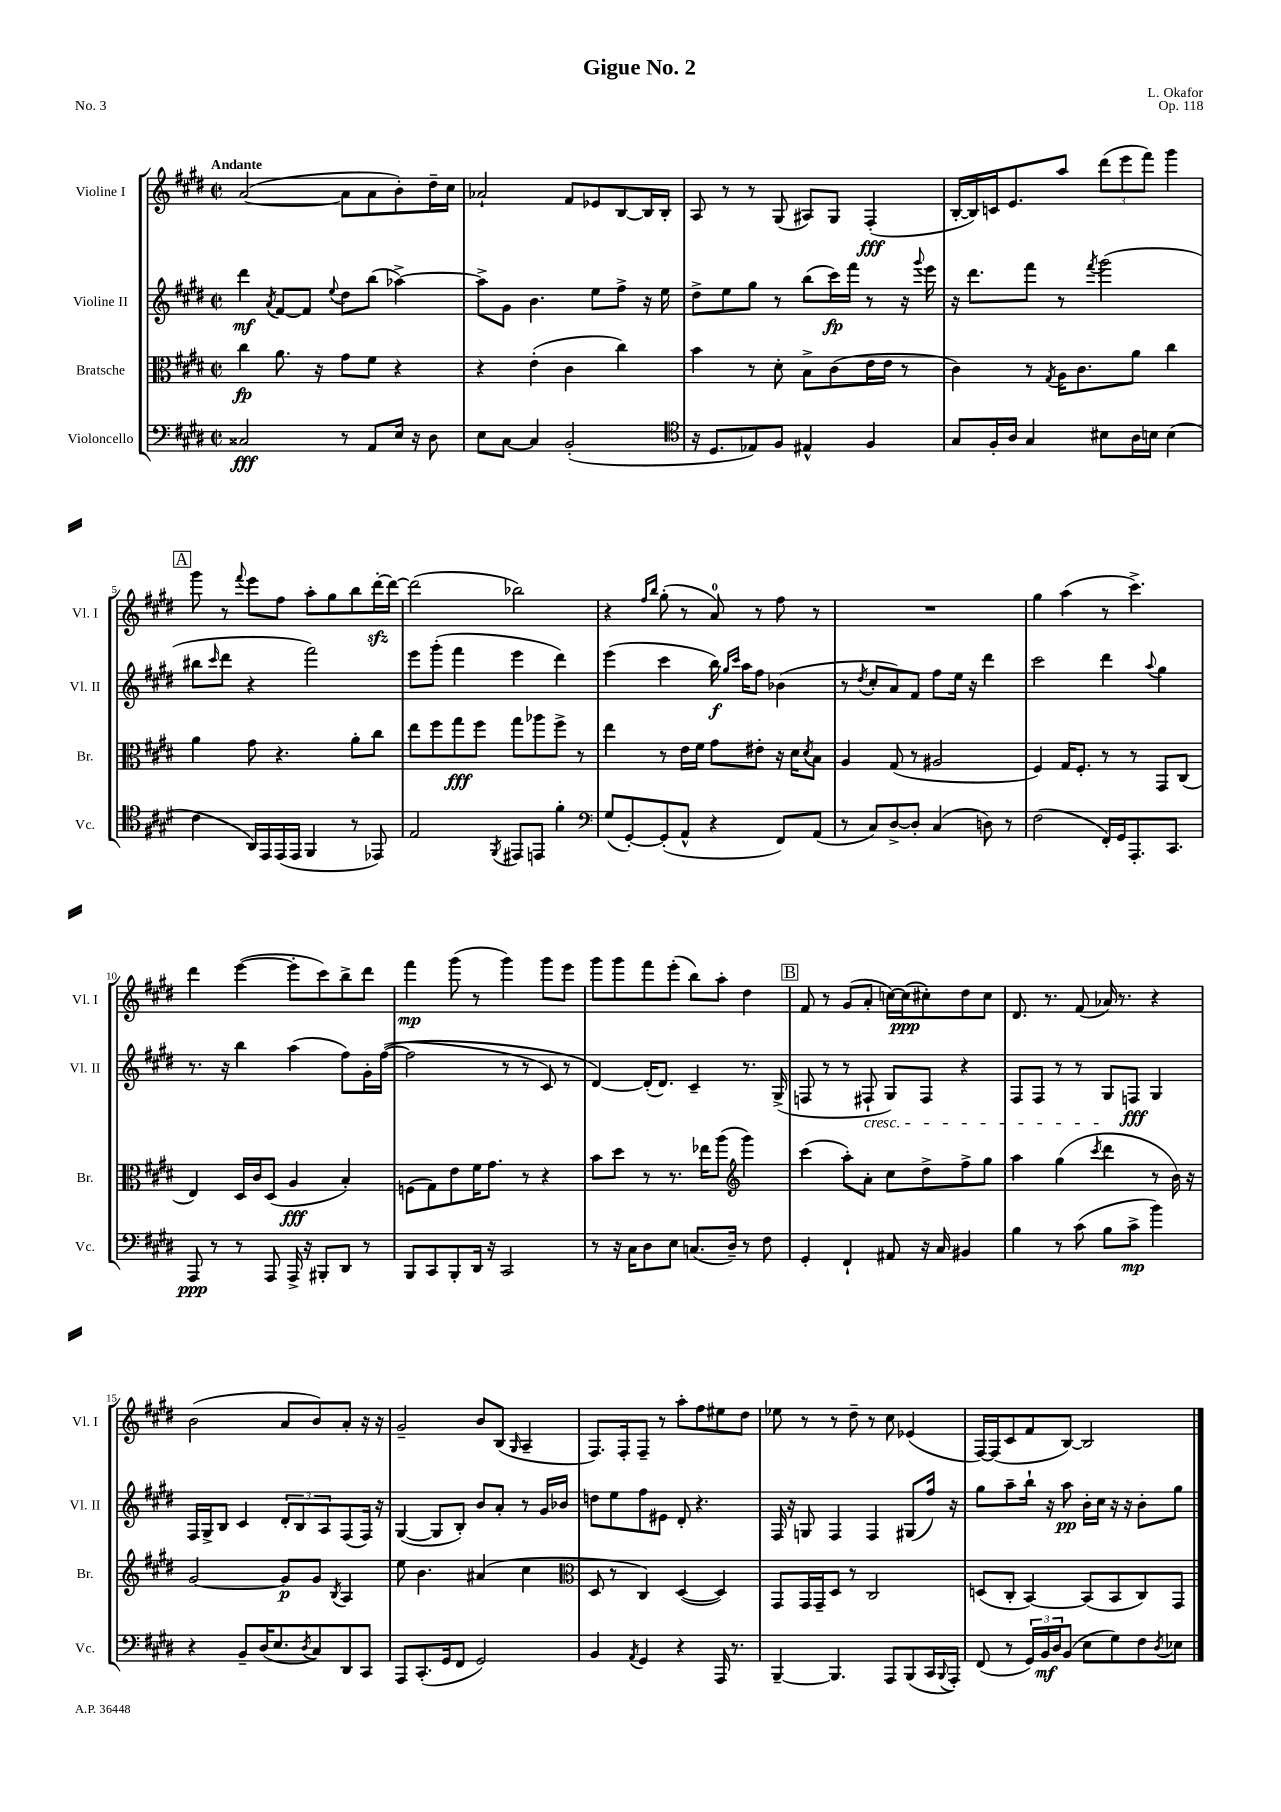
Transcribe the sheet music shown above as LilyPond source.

\header { title = "Gigue No. 2" composer = "L. Okafor" opus = "Op. 118" piece = "No. 3" }
<<
\new StaffGroup <<
\new Staff = "s0" \with { instrumentName = "Violine I" shortInstrumentName = "Vl. I" } {
    \clef treble \key e \major \defaultTimeSignature \time 2/2 \tempo "Andante"
    a'2~( a'8 a'8 b'8-.) dis''16-- cis''16 |
    aes'2-! fis'8 ees'8 b8~ b16 b16-. |
    a8 r8 r8 gis8( ais8) gis8 fis4-.\fff( |
    b16~-. b16) c'16 e'8. a''8 \tuplet 3/2 { dis'''8( e'''8 fis'''8) } gis'''4 |
    \mark \markup { \box "A" } gis'''8 r8 \appoggiatura { fis'''8 } e'''8 fis''8 a''8-. gis''8 b''8 dis'''16~-.\sfz dis'''16~ |
    dis'''2( bes''2) |
    r4 \grace { fis''16 b''16 } gis''8-.( r8 a'8-0) r8 fis''8 r8 |
    R1 |
    gis''4 a''4( r8 cis'''4.->) |
    dis'''4 e'''4~( e'''8-. cis'''8) b''8-> dis'''8 |
    fis'''4\mp gis'''8( r8 gis'''4) gis'''8 e'''8 |
    gis'''8 gis'''8 fis'''8 e'''8-.( b''8) a''8-. dis''4 |
    \mark \markup { \box "B" } fis'8 r8 gis'8( a'8-. c''16~) c''16\ppp( cis''8-.) dis''8 cis''8 |
    dis'8. r8. fis'8( aes'16) r8. r4 |
    b'2( a'8 b'8) a'8-. r16 r16 |
    gis'2-- b'8 b8( \grace { gis16 } a4-- |
    fis8.) fis16-. fis8-- r8 a''8-. fis''8 eis''8 dis''8 |
    ees''8 r8 r8 dis''8-- r8 cis''8 ees'4( |
    fis16~) fis16( cis'8 fis'8 b8~) b2 \bar "|." |
}
\new Staff = "s1" \with { instrumentName = "Violine II" shortInstrumentName = "Vl. II" } {
    \clef treble \key e \major \defaultTimeSignature \time 2/2
    dis'''4\mf \acciaccatura { a'8 } fis'8~ fis'8 \appoggiatura { e''8 } dis''8 b''8( aes''4~->) |
    aes''8-> gis'8 b'4. e''8 fis''8-> r16 e''16 |
    dis''8-> e''8 gis''8 r8 b''8( cis'''16\fp) fis'''16 r8 r16 \appoggiatura { gis'''8 } e'''16 |
    r16 dis'''8. fis'''8 r8 \acciaccatura { fis'''8 } gis'''2( |
    \mark \markup { \box "A" } bis''8 \grace { cis'''16 } dis'''8 r4 fis'''2) |
    e'''8 gis'''8-.( fis'''4 e'''4 dis'''4) |
    e'''4( cis'''4 b''16\f) \grace { gis''16 cis'''16 } a''16 fis''8 bes'4( |
    r8 \acciaccatura { dis''8 } cis''8-. a'8) fis'8 fis''8 e''16 r16 dis'''4 |
    cis'''2 dis'''4 \appoggiatura { a''8 } gis''4 |
    r8. r16 b''4 a''4( fis''8) gis'16-. fis''16~(\( |
    fis''2 r8 r8 cis'8) r8 |
    dis'4~\) dis'16-.( dis'8.) cis'4-- r8. gis16->( |
    \mark \markup { \box "B" } f8 r8 r8 fis8-!\cresc gis8) fis8 r4 |
    fis8 fis8 r8 r8 gis8\! f8\fff gis4 |
    fis16 gis16-> b8 cis'4 \tuplet 3/2 { dis'8-. b8 a8 } fis8( fis16) r16 |
    gis4~( gis8 b8-.) b'8 a'8-. r8 gis'16 bes'16 |
    d''8 e''8 fis''8 eis'8 dis'8-. r4. |
    fis16 r16 g8 fis4 fis4 gis8( fis''16) r16 |
    gis''8 a''8-- b''16-! r16 a''8\pp b'16-. cis''16 r16 r16 b'8-. gis''8 \bar "|." |
}
\new Staff = "s2" \with { instrumentName = "Bratsche" shortInstrumentName = "Br." } {
    \clef alto \key e \major \defaultTimeSignature \time 2/2
    cis''4\fp a'8. r16 gis'8 fis'8 r4 |
    r4 e'4-.( cis'4 cis''4) |
    b'4 r8 dis'8-. b8-> cis'8( e'16 e'16 r8 |
    cis'4) r8 \acciaccatura { gis8 } a16 cis'8. a'8 cis''4 |
    \mark \markup { \box "A" } a'4 gis'8 r4. a'8-. cis''8 |
    e''8 fis''8 gis''8\fff fis''8 gis''8 aes''8 fis''8-> r8 |
    e''4 r8 e'16 fis'16 gis'8 eis'8-. r16 dis'16 \acciaccatura { dis'8 } b8 |
    a4 gis8( r8 ais2 |
    fis4) gis16 fis8.-. r8 r8 gis,8 cis8( |
    e4) dis16 cis'16 dis8( a4\fff b4-.) |
    f8( gis8) e'8 fis'16 gis'8. r8 r4 |
    b'8 dis''8 r8 r8. ees''16 a''8( \clef treble gis'''4) |
    \mark \markup { \box "B" } cis'''4( a''8-.) a'8-. cis''8 dis''8-> fis''8-> gis''8 |
    a''4 gis''4( \acciaccatura { cis'''8 } dis'''4 r8 b'16) r16 |
    gis'2~ gis'8\p gis'8 \acciaccatura { b8 } a4 |
    e''8 b'4. ais'4( cis''4 |
    \clef alto dis8 r8 cis4) dis4~( dis4) |
    gis,8 gis,16 gis,16-- dis8 r8 cis2 |
    d8( cis8-. b,4~) b,8( b,8 cis8) gis,8 \bar "|." |
}
\new Staff = "s3" \with { instrumentName = "Violoncello" shortInstrumentName = "Vc." } {
    \clef bass \key e \major \defaultTimeSignature \time 2/2
    cisis2\fff r8 a,8 e16 r16 dis8 |
    e8 cis8~ cis4 b,2-.( |
    \clef tenor r16 dis8. ees8) fis8 eis4-^ fis4 |
    gis8 fis16-. a16 gis4 bis8 a16 b16 b4( |
    \mark \markup { \box "A" } cis'4 a,16) e,16 e,16( e,16 fis,4 r8 ees,8) |
    e2 \acciaccatura { fis,8 } eis,8 e,8 fis'4-. |
    \clef bass gis8( gis,8~-.) gis,8-.( a,8-^ r4 fis,8) a,8( |
    r8 cis8) dis8~-> dis8-. cis4( d8) r8 |
    fis2( fis,16-.) gis,16 a,,8.-. cis,8. |
    a,,8\ppp r8 r8 a,,8 a,,16-> r16 bis,,8-. dis,8 r8 |
    b,,8 cis,8 b,,8-. dis,16 r16 cis,2 |
    r8 r16 cis16 dis8 e8 c8.( dis16--) r8 fis8 |
    \mark \markup { \box "B" } gis,4-. fis,4-! ais,8 r16 cis16 bis,4 |
    b4 r8 cis'8( b8 cis'8->\mp b'4) |
    r4 b,8-- dis16( e8. \acciaccatura { dis8 } cis8) dis,8 cis,8 |
    a,,8 cis,8.-.( gis,16 fis,8 gis,2) |
    b,4 \acciaccatura { a,8 } gis,4 r4 a,,16 r8. |
    b,,4~-- b,,4. a,,8 b,,8( cis,16 \appoggiatura { b,,8 } a,,16-.) |
    fis,8( r8 \tuplet 3/2 { gis,16) b,16\mf dis16 } b,8( e8 gis8) fis8 \acciaccatura { dis8 } ees8 \bar "|." |
}
>>
>>
